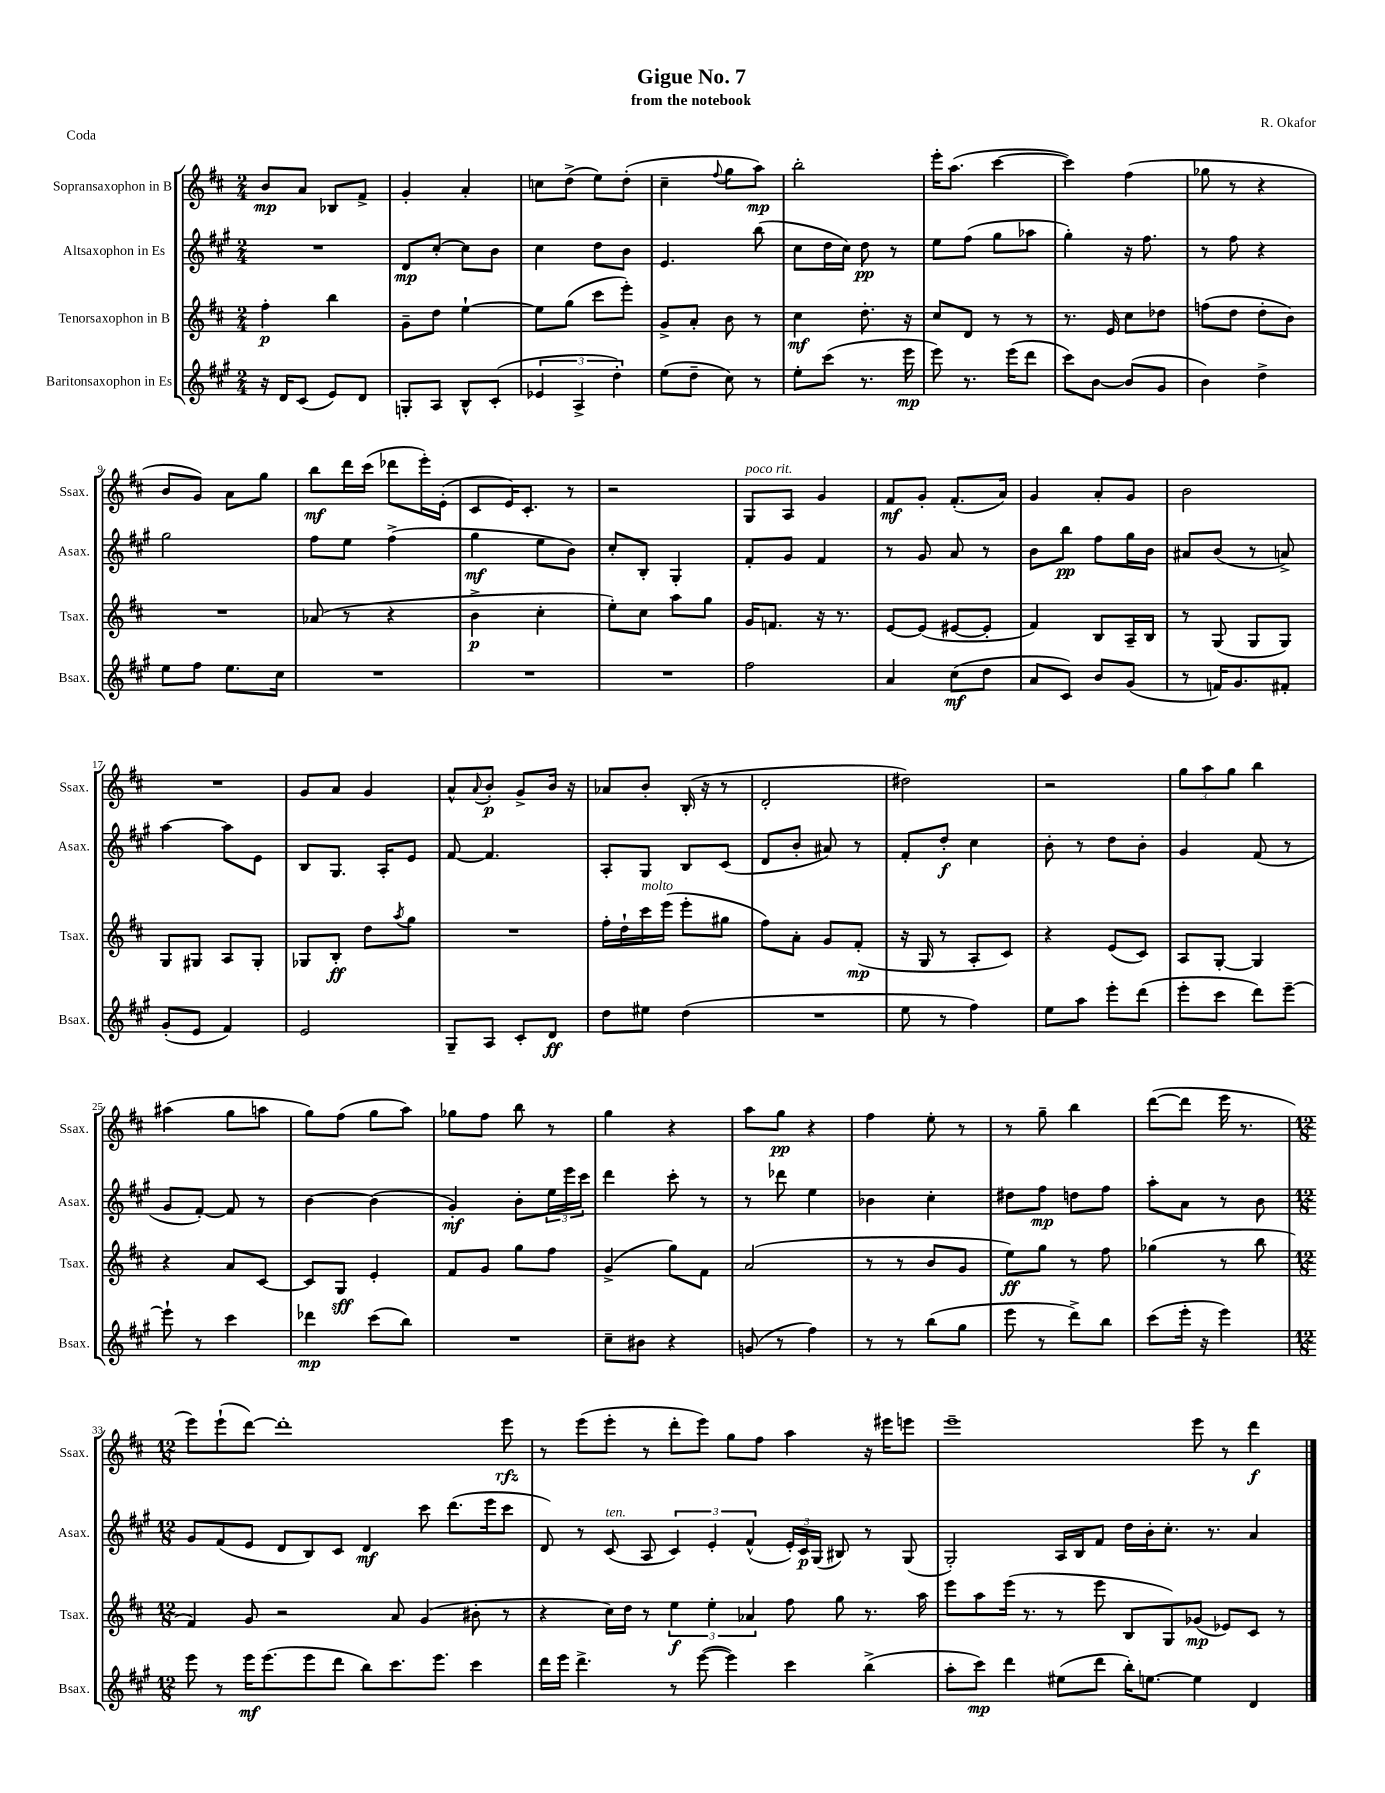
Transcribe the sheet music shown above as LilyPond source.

\header { title = "Gigue No. 7" composer = "R. Okafor" subtitle = "from the notebook" piece = "Coda" }
<<
\new StaffGroup <<
\new Staff = "s0" \with { instrumentName = "Sopransaxophon in B" shortInstrumentName = "Ssax." } {
    \clef treble \key d \major \numericTimeSignature \time 2/4
    b'8\mp a'8 bes8 fis'8-> |
    g'4-. a'4-. |
    c''8 d''8->( e''8) d''8-.( |
    cis''4-- \appoggiatura { fis''8 } g''8 a''8\mp) |
    b''2-. |
    e'''16-. a''8.( cis'''4~ |
    cis'''4) fis''4( |
    ges''8 r8 r4 |
    b'8 g'8) a'8 g''8 |
    b''8\mf d'''16 cis'''16( des'''8 e'''16-.) e'16-.( |
    cis'8 e'16) cis'8.-. r8 |
    r2 |
    g8^\markup { \italic "poco rit." } a8 g'4 |
    fis'8\mf g'8-. fis'8.-.( a'16) |
    g'4 a'8-. g'8 |
    b'2 |
    R2 |
    g'8 a'8 g'4 |
    a'8-^ \appoggiatura { a'8 } b'8-.\p g'8-> b'16 r16 |
    aes'8 b'8-. b16-.( r16 r8 |
    d'2-. |
    dis''2) |
    r2 |
    \tuplet 3/2 { g''8 a''8 g''8 } b''4 |
    ais''4( g''8 a''8 |
    g''8) fis''8( g''8 a''8) |
    ges''8 fis''8 b''8 r8 |
    g''4 r4 |
    a''8 g''8\pp r4 |
    fis''4 e''8-. r8 |
    r8 g''8-- b''4 |
    d'''8~( d'''8 e'''16 r8. |
    \numericTimeSignature \time 12/8 e'''8) e'''8-!( d'''8~) d'''1-. e'''8\rfz |
    r8 e'''8( e'''8-. r8 d'''8-. e'''8) g''8 fis''8 a''4 r16 eis'''16 e'''8 |
    e'''1-- e'''8 r8 d'''4\f \bar "|." |
}
\new Staff = "s1" \with { instrumentName = "Altsaxophon in Es" shortInstrumentName = "Asax." } {
    \clef treble \key a \major \numericTimeSignature \time 2/4
    R2 |
    d'8\mp cis''8~-. cis''8 b'8 |
    cis''4 d''8 b'8 |
    e'4. b''8( |
    cis''8 d''16 cis''16) d''8\pp r8 |
    e''8 fis''8( gis''8 aes''8 |
    gis''4-.) r16 fis''8. |
    r8 fis''8 r4 |
    gis''2 |
    fis''8 e''8 fis''4->( |
    gis''4\mf e''8 b'8) |
    cis''8-. b8-. gis4-. |
    fis'8-. gis'8 fis'4 |
    r8 gis'8 a'8 r8 |
    b'8 b''8\pp fis''8 gis''16 b'16 |
    ais'8 b'8( r8 a'8->) |
    a''4~ a''8 e'8 |
    b8 gis8. a16-. e'8 |
    fis'8~ fis'4. |
    a8-. gis8 b8 cis'8( |
    d'8 b'8-. ais'8) r8 |
    fis'8-. d''8-.\f cis''4 |
    b'8-. r8 d''8 b'8-. |
    gis'4 fis'8( r8 |
    gis'8 fis'8~-.) fis'8 r8 |
    b'4~ b'4( |
    gis'4-.\mf) b'8-. \tuplet 3/2 { e''16 e'''16 cis'''16 } |
    d'''4 cis'''8-. r8 |
    r8 des'''8 e''4 |
    bes'4 cis''4-. |
    dis''8 fis''8\mp d''8 fis''8 |
    a''8-. a'8 r8 b'8 |
    \numericTimeSignature \time 12/8 gis'8 fis'8( e'8 d'8 b8) cis'8 d'4\mf cis'''8 d'''8.( e'''16 cis'''8 |
    d'8) r8 cis'8^\markup { \italic "ten." }( a8 \tuplet 3/2 { cis'4) e'4-. fis'4-^( } \tuplet 3/2 { e'16-.) cis'16\p gis16( } bis8) r8 gis8( |
    gis2-.) a16 b16 fis'8 d''16 b'16-. cis''8.-. r8. a'4 \bar "|." |
}
\new Staff = "s2" \with { instrumentName = "Tenorsaxophon in B" shortInstrumentName = "Tsax." } {
    \clef treble \key d \major \numericTimeSignature \time 2/4
    fis''4-.\p b''4 |
    g'8-- d''8 e''4~-! |
    e''8 g''8( cis'''8 e'''8-.) |
    g'8-> a'8-. b'8 r8 |
    cis''4\mf d''8.-. r16 |
    cis''8 d'8 r8 r8 |
    r8. e'16 cis''8 des''8 |
    f''8( d''8 d''8-. b'8) |
    R2 |
    aes'8( r8 r4 |
    b'4->\p cis''4-. |
    e''8-.) cis''8 a''8 g''8 |
    g'16 f'8. r16 r8. |
    e'8~ e'8( eis'8~ eis'8-. |
    fis'4) b8 a16-- b16 |
    r8 g8( g8 g8) |
    g8 gis8 a8 gis8-. |
    ges8 b8-.\ff d''8 \acciaccatura { a''8 } g''8 |
    R2 |
    fis''16-. d''16-! cis'''16^\markup { \italic "molto" } e'''16( e'''8-. gis''8 |
    fis''8) a'8-. g'8 fis'8-.\mp( |
    r16 g16 r8 a8-. cis'8) |
    r4 e'8( cis'8) |
    a8 g8~-. g4 |
    r4 a'8 cis'8~ |
    cis'8 g8\sff e'4-. |
    fis'8 g'8 g''8 fis''8 |
    g'4->( g''8) fis'8 |
    a'2( |
    r8 r8 b'8 g'8 |
    e''8\ff) g''8 r8 fis''8 |
    ges''4( r8 b''8 |
    \numericTimeSignature \time 12/8 fis'4) g'8 r2 a'8 g'4( bis'8-. r8 |
    r4 cis''16) d''16 r8 \tuplet 3/2 { e''4\f e''4-. aes'4 } fis''8 g''8 r8. a''16 |
    e'''8 a''8 e'''16( r8. r8 e'''8 b8 g8) ges'8\mp( ees'8) cis'8 r8 \bar "|." |
}
\new Staff = "s3" \with { instrumentName = "Baritonsaxophon in Es" shortInstrumentName = "Bsax." } {
    \clef treble \key a \major \numericTimeSignature \time 2/4
    r16 d'16 cis'8( e'8) d'8 |
    g8-. a8 b8-^ cis'8-.( |
    \tuplet 3/2 { ees'4 a4-> d''4-.) } |
    e''8( d''8-- cis''8) r8 |
    e''8-. cis'''8( r8. e'''16\mp |
    e'''8) r8. e'''16( d'''8 |
    cis'''8) b'8~ b'8( gis'8 |
    b'4) d''4-> |
    e''8 fis''8 e''8. cis''16 |
    R2 |
    R2 |
    R2 |
    fis''2 |
    a'4 cis''8\mf( d''8 |
    a'8 cis'8) b'8 gis'8( |
    r8 f'16) gis'8. fis'8-. |
    gis'8-.( e'8 fis'4) |
    e'2 |
    gis8-- a8 cis'8-. d'8\ff |
    d''8 eis''8 d''4( |
    R2 |
    e''8 r8 fis''4) |
    e''8 a''8 e'''8-. d'''8( |
    e'''8-. cis'''8 d'''8) e'''8~-- |
    e'''8-! r8 cis'''4 |
    des'''4\mp cis'''8( b''8) |
    R2 |
    cis''8-- bis'8 r4 |
    g'8( r8 fis''4) |
    r8 r8 b''8( gis''8 |
    e'''8 r8 d'''8->) b''8 |
    cis'''8( e'''16-. r16 e'''4) |
    \numericTimeSignature \time 12/8 e'''8 r8 e'''16\mf e'''8.( e'''8 d'''8 b''8) cis'''8. e'''8. cis'''4 |
    d'''16 e'''16 d'''4.-> r8 e'''8~( e'''4) cis'''4 b''4->( |
    a''8-. cis'''8\mp) d'''4 eis''8( d'''8 b''16-.) e''8.~ e''4 d'4 \bar "|." |
}
>>
>>
